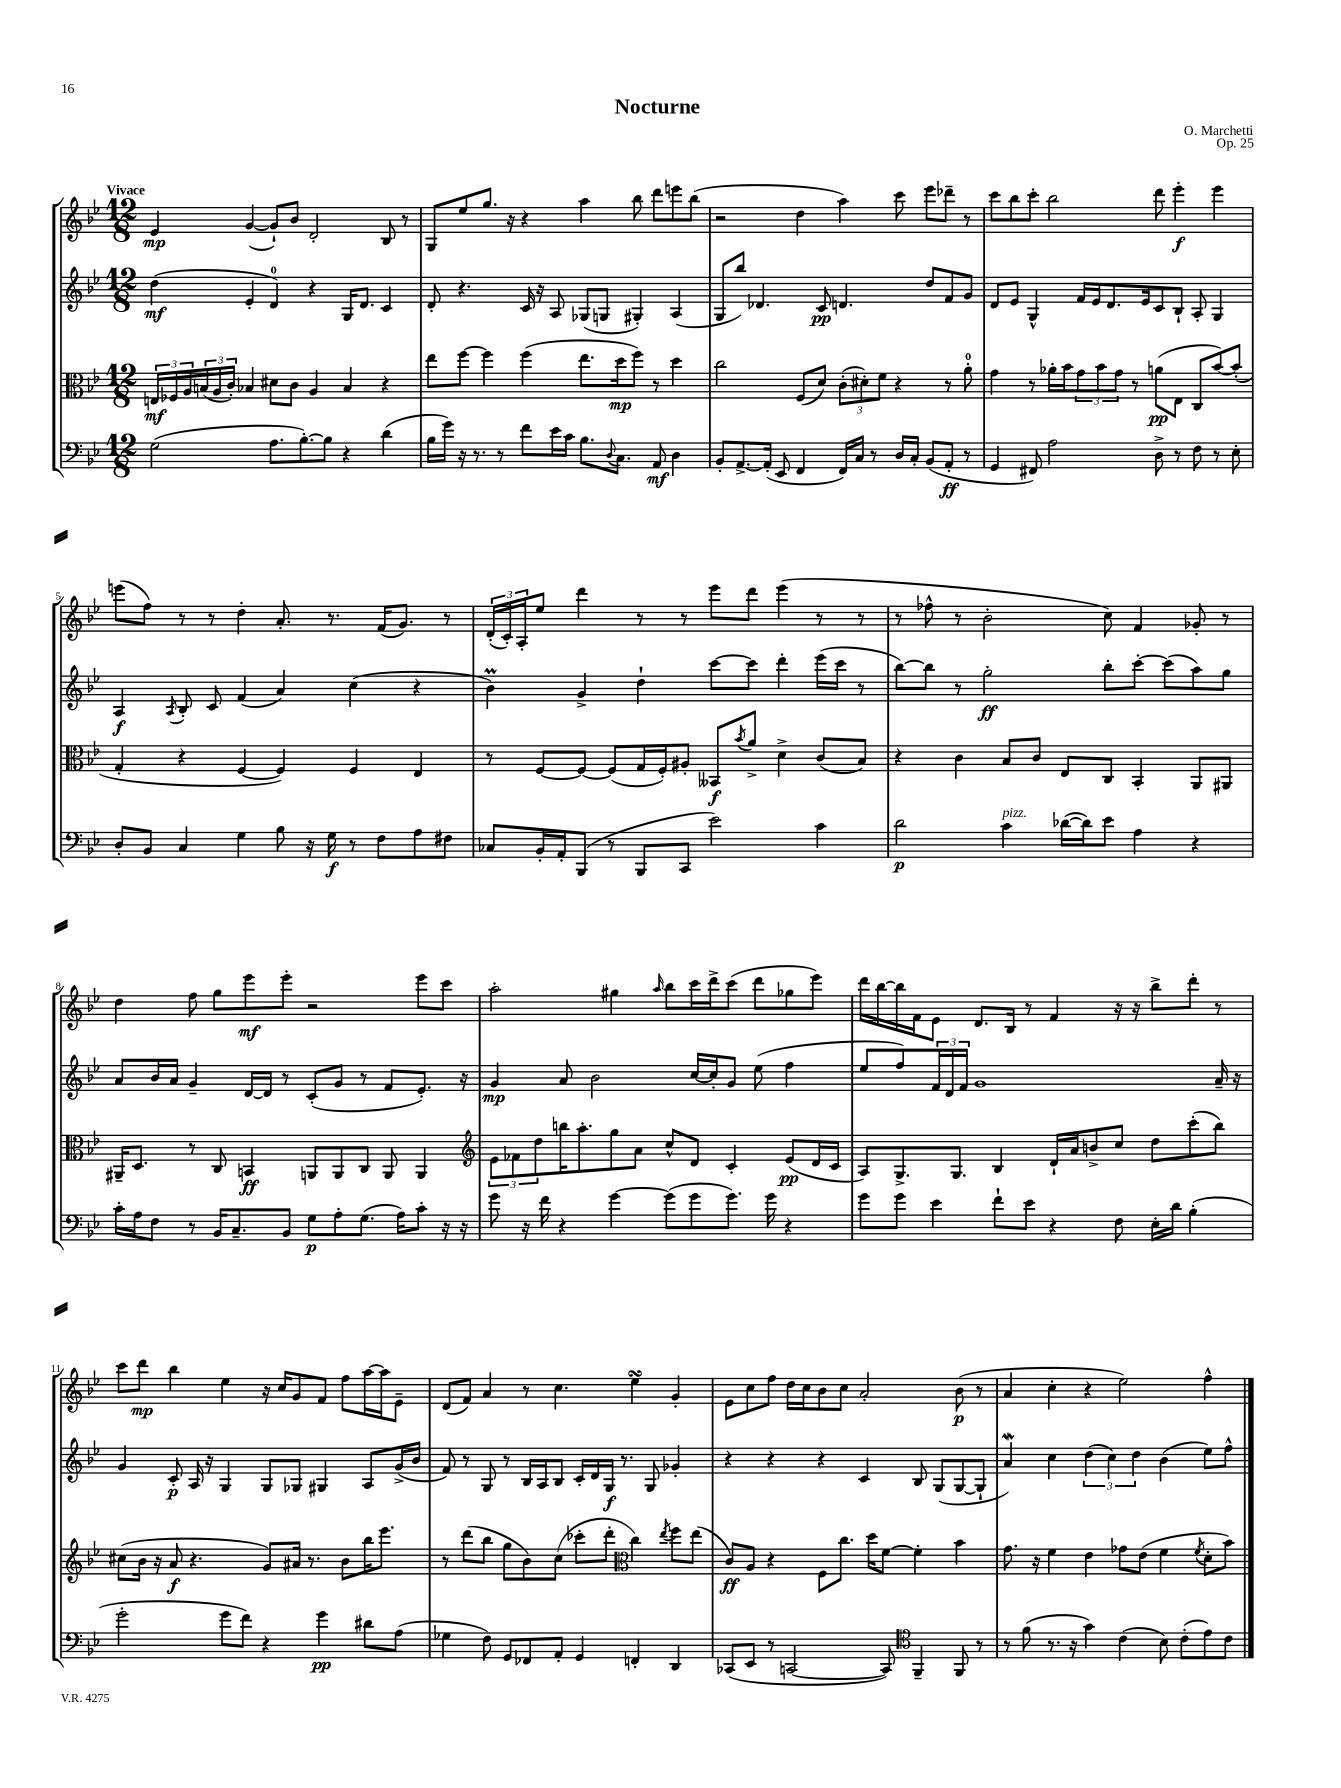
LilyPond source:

\header { title = "Nocturne" composer = "O. Marchetti" opus = "Op. 25" }
<<
\new StaffGroup <<
\new Staff = "s0" {
    \clef treble \key bes \major \numericTimeSignature \time 12/8 \tempo "Vivace"
    ees'4\mp g'4~( g'8-!) bes'8 d'2-. bes8 r8 |
    g8 ees''8 g''8. r16 r4 a''4 bes''8 d'''8 e'''8 bes''8( |
    r2 d''4 a''4) c'''8 ees'''8 des'''8-- r8 |
    c'''8 bes''8 c'''8-. bes''2 d'''8 ees'''4-.\f ees'''4 |
    e'''8( f''8) r8 r8 d''4-. a'8.-. r8. f'16( g'8.) r8 |
    \tuplet 3/2 { d'16-.( c'16-.) a16-. } ees''8 d'''4 r8 r8 ees'''8 d'''8 ees'''4( r8 r8 |
    r8 fes''8-^ r8 bes'2-. c''8) f'4 ges'8-. r8 |
    d''4 f''8 g''8 ees'''8\mf ees'''8-. r2 ees'''8 c'''8 |
    a''2-. gis''4 \grace { a''16 } bes''8 c'''16 d'''16-> c'''8( d'''8 ges''8 ees'''8) |
    d'''16 bes''16~ bes''16 f'16 ees'8 d'8. bes16 r8 f'4 r16 r16 bes''8-> d'''8-. r8 |
    c'''8 d'''8\mp bes''4 ees''4 r16 c''16 g'8 f'8 f''8 a''16~ a''16 ees'8-- |
    d'8( f'8) a'4 r8 c''4. ees''4\turn g'4-. |
    ees'8 c''8 f''8 d''16 c''16 bes'8 c''8 a'2-. bes'8\p( r8 |
    a'4 c''4-. r4 ees''2) f''4-^ \bar "|." |
}
\new Staff = "s1" {
    \clef treble \key bes \major \numericTimeSignature \time 12/8
    d''4\mf( ees'4-. d'4-0) r4 g16 d'8. c'4 |
    d'8-. r4. c'16 r16 a8 ges8( g8 gis4-.) a4( |
    g8 bes''8) des'4. c'8\pp d'4. d''8 f'8 g'8 |
    d'8 ees'8 g4-^ f'16 ees'16 d'8. ees'16 c'8 bes8-! a8-. g4 |
    a4\f \acciaccatura { a8 } bes8-. c'8 f'4( a'4) c''4( r4 |
    bes'4\prall) g'4-> d''4-! c'''8~ c'''8 d'''4-. ees'''16( c'''16 r8 |
    bes''8~) bes''8 r8 g''2-.\ff bes''8-. c'''8~-. c'''8( a''8) g''8 |
    a'8 bes'16 a'16 g'4-- d'16~ d'16 r8 c'8-.( g'8 r8 f'8 ees'8.-.) r16 |
    g'4\mp a'8 bes'2 c''16~ c''16-. g'8 ees''8( f''4 |
    ees''8 f''8) \tuplet 3/2 { f'16 d'16 f'16 } g'1 a'16-- r16 |
    g'4 c'8-.\p a16 r16 g4 g8 ges8 gis4 a8 g'16->( bes'16 |
    f'8) r8 g8 r8 bes16 a16 bes8 c'16-. d'16 g16\f r8. g8 ges'4-. |
    r4 r4 r4 c'4 bes8 g8( g8~ g8-! |
    a'4\mordent) c''4 \tuplet 3/2 { d''4( c''4) d''4 } bes'4( ees''8) f''8-^ \bar "|." |
}
\new Staff = "s2" {
    \clef alto \key bes \major \numericTimeSignature \time 12/8
    \tuplet 3/2 { e16\mf fes16 a16 } \tuplet 3/2 { b16( a16 c'16-.) } bes4 dis'8 c'8 a4 bes4 r4 |
    ees''8 f''8~ f''4 f''4( ees''8. d''16\mp f''8) r8 d''4 |
    c''2 f8( d'8) \tuplet 3/2 { c'8-.( dis'8-.) f'8 } r4 r8 a'8-0-. |
    g'4 r8 aes'16-. bes'16 \tuplet 3/2 { g'8 bes'8 g'8 } r8 a'8\pp( ees8 c8 bes'8~) bes'8-.( |
    g4-. r4 f4~ f4) f4 ees4 |
    r8 f8~ f8~ f8( g16 f16-.) ais8-. beses,8\f \acciaccatura { bes'8 } a'8-> d'4-> c'8( bes8) |
    r4 c'4 bes8 c'8 ees8 c8 bes,4-. a,8 ais,8 |
    ais,16-- d8. r8 c8 b,4\ff a,8 a,8 c8 a,8 a,4 |
    \clef treble \tuplet 3/2 { ees'8 fes'8 d''8 } b''16 a''8.-. g''8 a'8 c''8-^ d'8 c'4-. ees'8\pp( d'16 c'16 |
    a8) g8.-> g8. bes4 d'16-! a'16 b'8-> c''8 d''8 c'''8-.( bes''8) |
    cis''8( bes'16 r16 a'8\f r4. g'8) ais'16 r8. bes'8 bes''16 ees'''8. |
    r8 d'''8( bes''8 g''8 bes'8) c''8( ces'''8-. d'''8-. \clef alto c''4) \acciaccatura { ees''8 } f''8 ees''8( |
    c'8\ff) a8 r4 f8 c''8. d''16 f'8~ f'4-. bes'4 |
    g'8. r16 f'4 ees'4 ges'8 ees'8( f'4 \acciaccatura { f'8 } d'8-. bes'8) \bar "|." |
}
\new Staff = "s3" {
    \clef bass \key bes \major \numericTimeSignature \time 12/8
    g2( a8. bes8.~-.) bes8 r4 d'4( |
    bes16 g'16) r16 r8. r8 f'8 ees'16 c'16 bes8. \appoggiatura { d8 } c8. a,8\mf d4 |
    bes,8-. a,8.~-> a,16-.( ees,8 f,4 f,16) c16 r8 d16 c16-. bes,8( a,8-.\ff r8 |
    g,4 fis,8) a2 d8-> r8 f8 r8 ees8-. |
    d8-. bes,8 c4 g4 bes8 r16 g16\f r8 f8 a8 fis8 |
    ces8 bes,16-. a,16-. bes,,8( r8 bes,,8 c,8 ees'2) c'4 |
    d'2\p c'4^\markup { \italic "pizz." } des'16~( des'16) ees'8 a4 r4 |
    c'16-. a16 f8 r8 bes,16 c8.-- bes,8 g8\p a8-. g8.( a16) c'8-. r16 r16 |
    g'8 r16 f'16 r4 g'4~ g'8( g'8 g'8.) g'16 r4 |
    g'8 g'8 ees'4 f'8-! ees'8 r4 f8 ees16-. d'16 bes4-.( |
    g'2-. g'8 f'8) r4 g'4\pp dis'8 a8( |
    ges4 f8) g,8 fes,8 a,8-. g,4 f,4-. d,4 |
    ces,8( ees,8 r8 c,2~ c,8) \clef tenor f,4-- f,8 r8 |
    r8 f'8( r8. r16 g'4) c'4( bes8) c'8-.( ees'8) c'8 \bar "|." |
}
>>
>>
